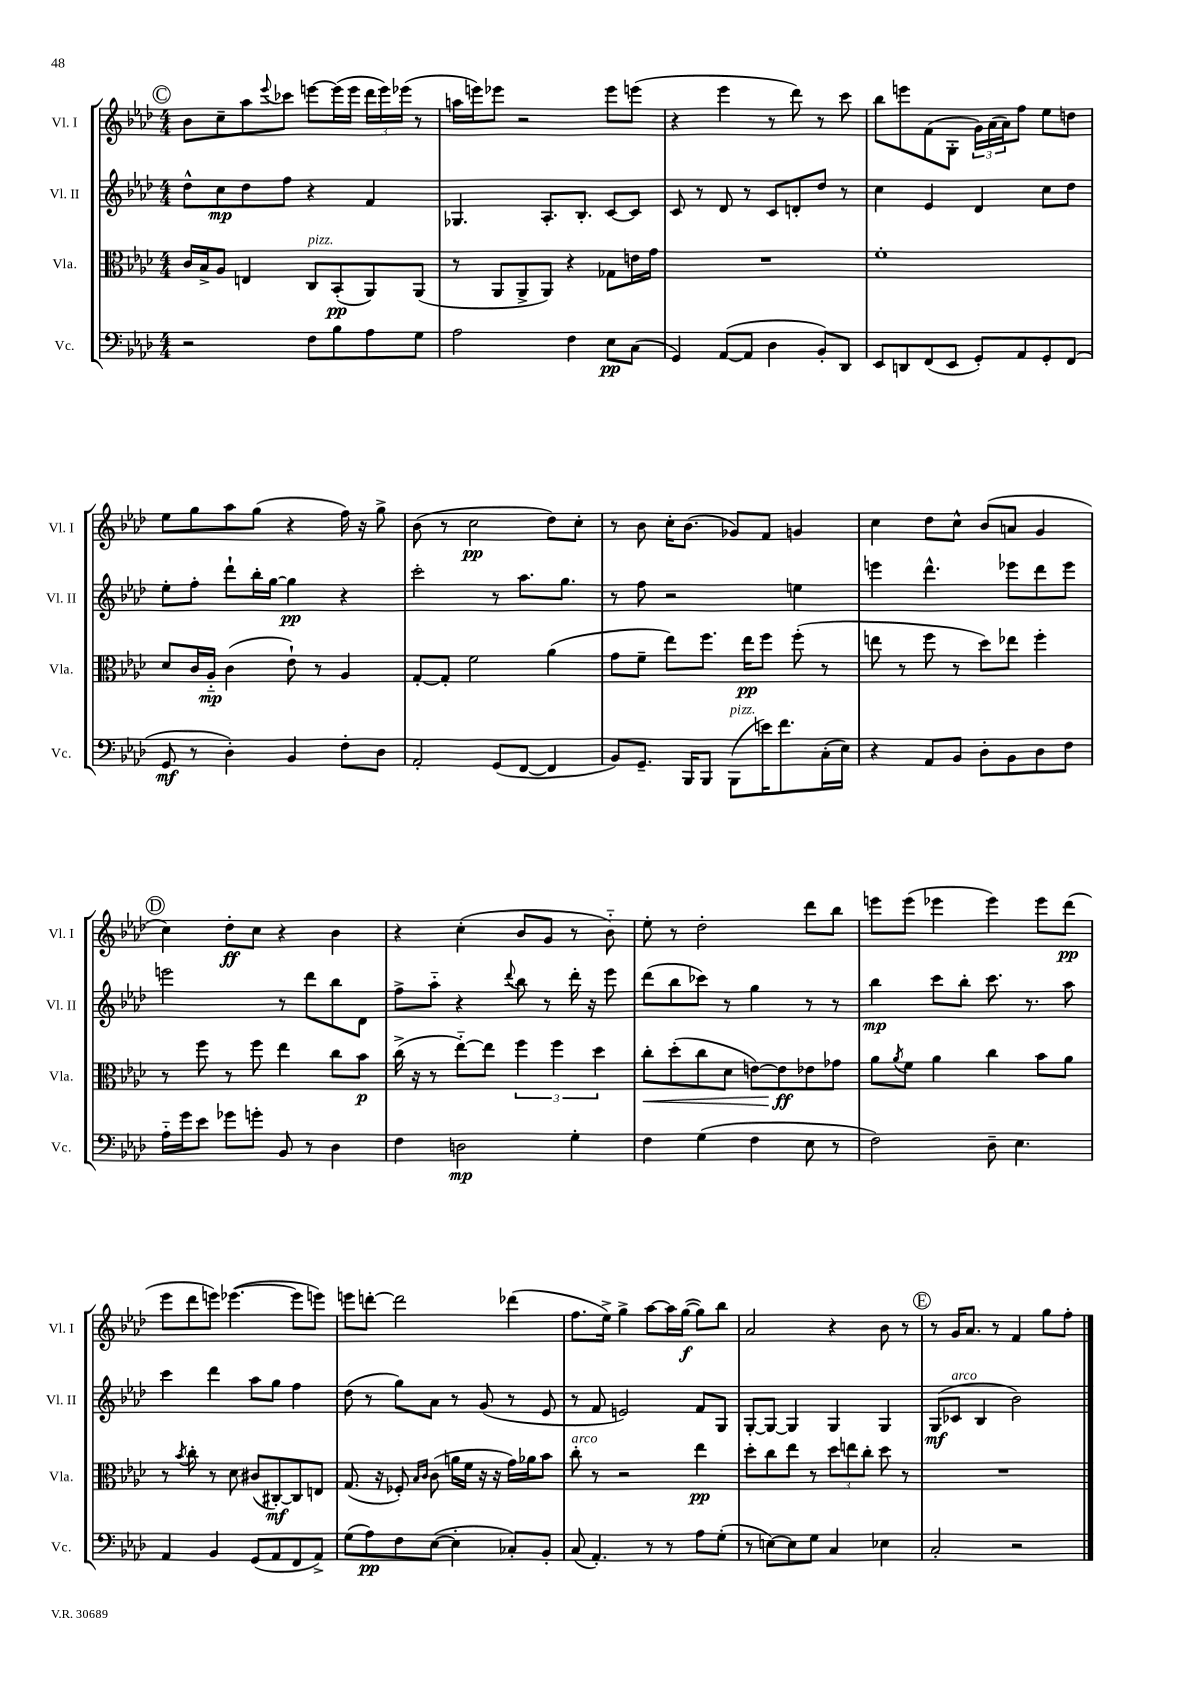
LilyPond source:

<<
\new StaffGroup <<
\new Staff = "s0" \with { instrumentName = "Vl. I" shortInstrumentName = "Vl. I" } {
    \clef treble \key aes \major \numericTimeSignature \time 4/4
    \mark \markup { \circle "C" } bes'8 c''8-- aes''8 \appoggiatura { ees'''8 } ces'''8 e'''8~ e'''16( e'''16 \tuplet 3/2 { des'''16 e'''16) ees'''16( } r8 |
    a''16 e'''16) ees'''8 r2 ees'''8 e'''8( |
    r4 ees'''4 r8 des'''8) r8 c'''8 |
    bes''8 e'''8 f'8( g8-. \tuplet 3/2 { g'16) aes'16( aes'16) } f''8 ees''8 d''8 |
    ees''8 g''8 aes''8 g''8( r4 f''16) r16 g''8-> |
    bes'8( r8 c''2\pp des''8) c''8-. |
    r8 bes'8 c''16-. bes'8.( ges'8) f'8 g'4 |
    c''4 des''8 c''8-^ bes'8( a'8 g'4 |
    \mark \markup { \circle "D" } c''4) des''8-.\ff c''8 r4 bes'4 |
    r4 c''4-.( bes'8 g'8 r8 bes'8-_) |
    ees''8-. r8 des''2-. des'''8 bes''8 |
    e'''8 e'''8( ees'''4 ees'''4) ees'''8 des'''8\pp( |
    ees'''8 des'''8 e'''8) ees'''4.~( ees'''8 e'''8) |
    e'''8 d'''8~-. d'''2 des'''4( |
    f''8. ees''16->) g''4-> aes''8~ aes''16 g''16~\f( g''8) bes''8 |
    aes'2 r4 bes'8 r8 |
    \mark \markup { \circle "E" } r8 g'16 aes'8. r8 f'4 g''8 f''8-. \bar "|." |
}
\new Staff = "s1" \with { instrumentName = "Vl. II" shortInstrumentName = "Vl. II" } {
    \clef treble \key aes \major \numericTimeSignature \time 4/4
    \mark \markup { \circle "C" } des''8-^ c''8\mp des''8 f''8 r4 f'4 |
    ges4. aes8.-. bes8.-. c'8~ c'8 |
    c'8 r8 des'8 r8 c'8 d'8-. des''8 r8 |
    c''4 ees'4 des'4 c''8 des''8 |
    ees''8-. f''8-. des'''8-! bes''16-. g''16~ g''4\pp r4 |
    c'''2-. r8 aes''8. g''8. |
    r8 f''8 r2 e''4 |
    e'''4 des'''4.-^ ees'''8 des'''8 ees'''8 |
    \mark \markup { \circle "D" } e'''2 r8 des'''8 bes''8 des'8 |
    f''8-> aes''8-_ r4 \appoggiatura { des'''8 } bes''8 r8 des'''16-. r16 ees'''8 |
    des'''8( bes''8 ces'''8) r8 g''4 r8 r8 |
    bes''4\mp c'''8 bes''8-. c'''8. r8. aes''8 |
    c'''4 des'''4 aes''8 g''8 f''4 |
    des''8( r8 g''8) aes'8 r8 g'8( r8 ees'8 |
    r8 f'8 e'2) f'8 g8 |
    g8~-. g8~ g4 g4 g4 |
    \mark \markup { \circle "E" } g8\mf( ces'8^\markup { \italic "arco" } bes4 bes'2) \bar "|." |
}
\new Staff = "s2" \with { instrumentName = "Vla." shortInstrumentName = "Vla." } {
    \clef alto \key aes \major \numericTimeSignature \time 4/4
    \mark \markup { \circle "C" } c'16 bes16-> aes8 e4 c8^\markup { \italic "pizz." } bes,8-.\pp( aes,8) aes,8( |
    r8 aes,8 aes,8-> aes,8) r4 ges8 e'16 g'16 |
    R1 |
    f'1-. |
    des'8 c'16 aes16-_\mp c'4( ees'8-!) r8 aes4 |
    g8~-. g8-. f'2 aes'4( |
    g'8 f'8-- ees''8) f''8. ees''16\pp f''8 f''8-.( r8 |
    e''8 r8 f''8 r8 des''8) ees''8 f''4-. |
    \mark \markup { \circle "D" } r8 f''8 r8 f''8 ees''4 c''8 bes'8\p |
    c''16->( r16 r8 ees''8~-_) ees''8 \tuplet 3/2 { f''4 f''4 des''4 } |
    c''8-.\< des''8-.( c''8 des'8 e'8~) e'8\ff\! ees'8 ges'8 |
    aes'8 \acciaccatura { aes'8 } f'8 aes'4 c''4 bes'8 aes'8 |
    r8 \acciaccatura { bes'8 } c''8-. r8 des'8 cis'8( cis8~-.\mf) cis8 e8 |
    g8.( r16 fes8-.) \grace { bes16 c'16 } c'8( a'16 f'16 r16 r16 g'16) aes'16 bes'8 |
    c''8-.^\markup { \italic "arco" } r8 r2 ees''4\pp |
    des''8-. c''8 ees''8 r8 \tuplet 3/2 { des''8 e''8 c''8-. } des''8 r8 |
    \mark \markup { \circle "E" } R1 \bar "|." |
}
\new Staff = "s3" \with { instrumentName = "Vc." shortInstrumentName = "Vc." } {
    \clef bass \key aes \major \numericTimeSignature \time 4/4
    \mark \markup { \circle "C" } r2 f8 bes8 aes8 g8 |
    aes2 f4 ees8\pp c8( |
    g,4) aes,8~( aes,8 des4 bes,8-.) des,8 |
    ees,8 d,8 f,8( ees,8 g,8-.) aes,8 g,8-. f,8( |
    g,8\mf r8 des4-.) bes,4 f8-. des8 |
    aes,2-. g,8( f,8~ f,4 |
    bes,8) g,8.-- bes,,16 bes,,8 bes,,8^\markup { \italic "pizz." }( e'16) f'8. c16-.( ees16) |
    r4 aes,8 bes,8 des8-. bes,8 des8 f8 |
    \mark \markup { \circle "D" } aes16-_ g'16 ees'8 ges'8 g'8-. bes,8 r8 des4 |
    f4 d2\mp g4-. |
    f4 g4( f4 ees8 r8 |
    f2) des8-- ees4. |
    aes,4 bes,4 g,8( aes,8 f,8 aes,8->) |
    g8( aes8\pp) f8 ees8~( ees4-. ces8-.) bes,8-. |
    c8( aes,4.-.) r8 r8 aes8 g8-.( |
    r8 e8~) e8 g8 c4 ees4 |
    \mark \markup { \circle "E" } c2-. r2 \bar "|." |
}
>>
>>
\layout { \context { \Score \remove "Bar_number_engraver" } }
